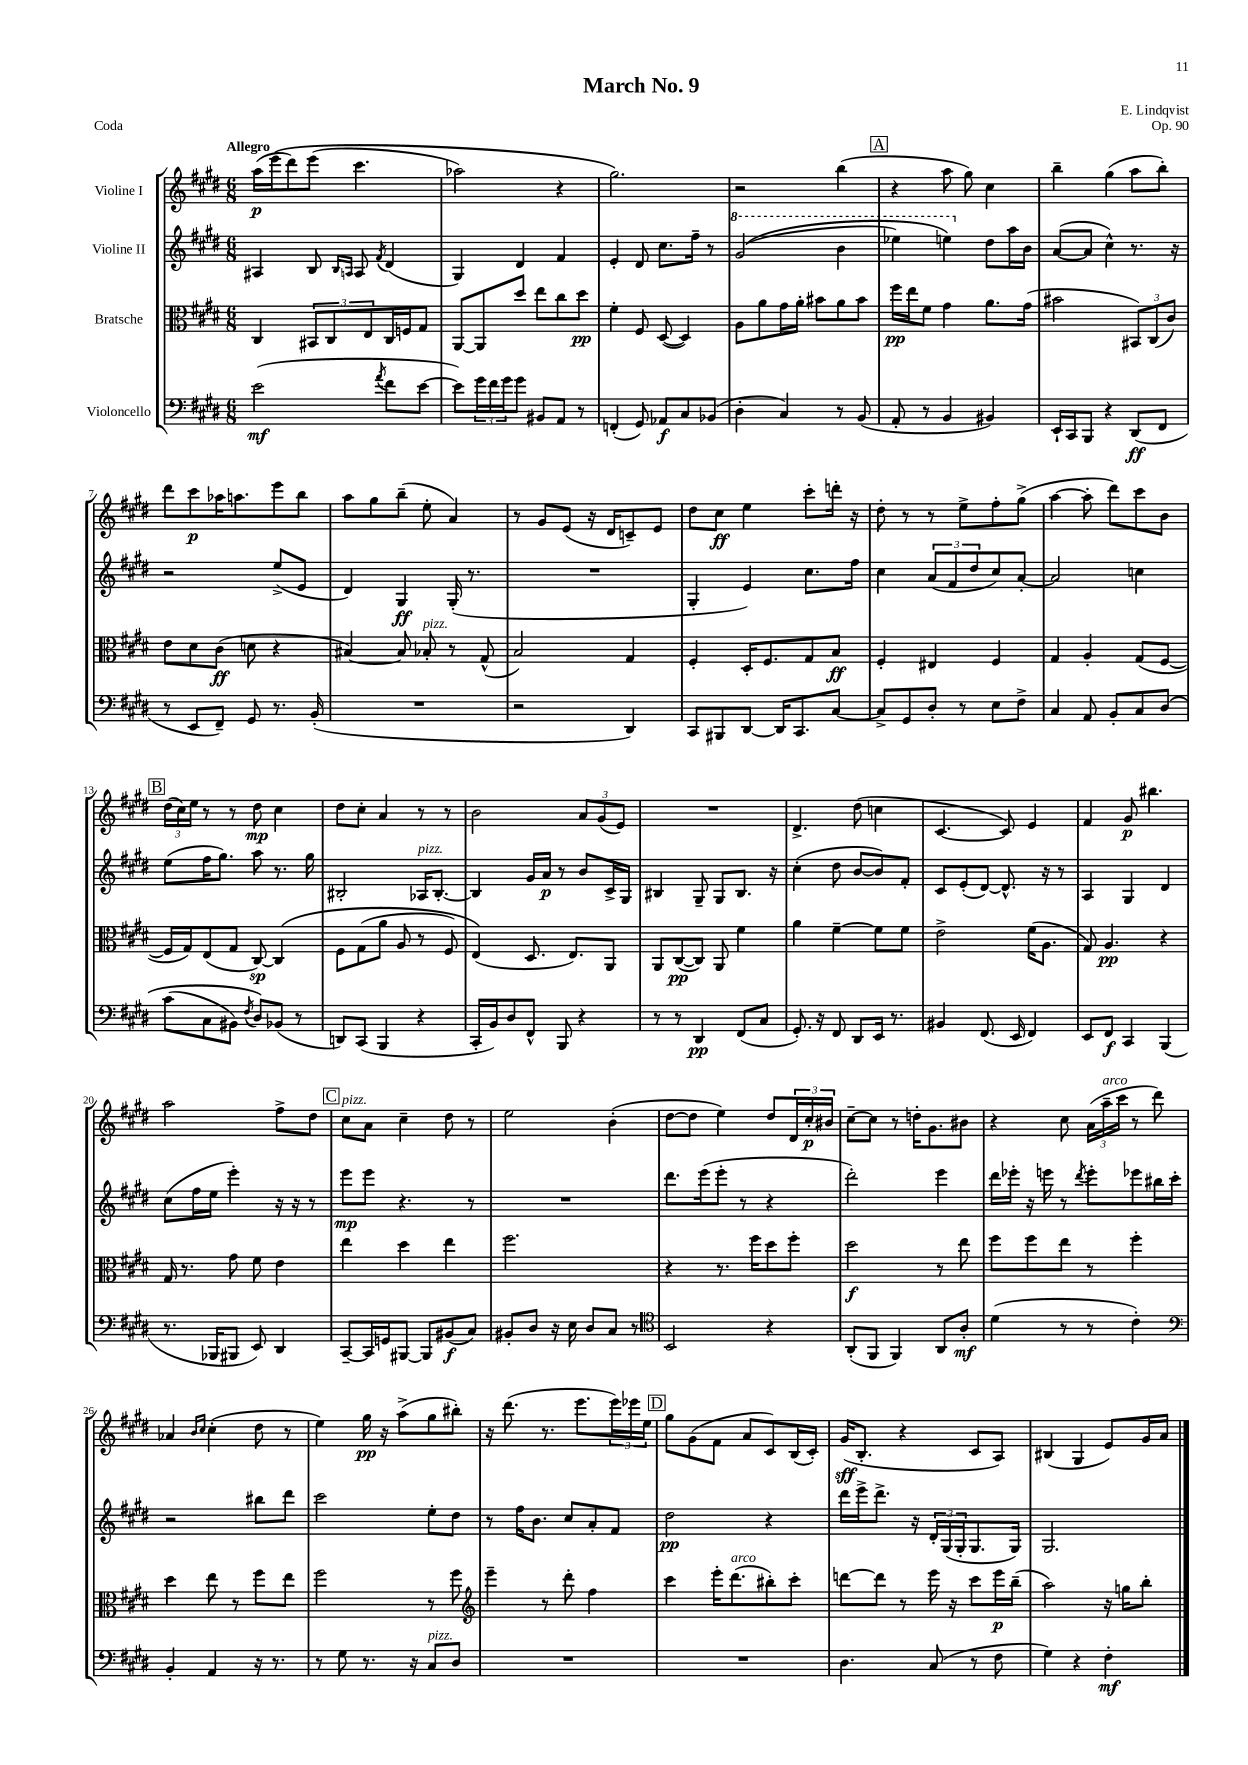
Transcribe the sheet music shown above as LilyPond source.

\header { title = "March No. 9" composer = "E. Lindqvist" opus = "Op. 90" piece = "Coda" }
<<
\new StaffGroup <<
\new Staff = "s0" \with { instrumentName = "Violine I" } {
    \clef treble \key e \major \numericTimeSignature \time 6/8 \tempo "Allegro"
    a''16\p( e'''16\( dis'''8) e'''8( cis'''4. |
    aes''2) r4 |
    gis''2.\) |
    r2 b''4( |
    \mark \markup { \box "A" } r4 a''8 gis''8) cis''4 |
    b''4-- gis''4( a''8 b''8-.) |
    dis'''8 cis'''8\p aes''16 a''8. e'''8 b''8 |
    a''8 gis''8 b''8--( e''8-. a'4) |
    r8 gis'8 e'8( r16 dis'16 c'8--) e'8 |
    dis''8 cis''8\ff e''4 cis'''8-. d'''16-. r16 |
    dis''8-. r8 r8 e''8-> fis''8-. gis''8->( |
    a''4~ a''8-. dis'''8) cis'''8 b'8 |
    \mark \markup { \box "B" } \tuplet 3/2 { dis''16( cis''16) e''16 } r8 r8 dis''8\mp cis''4 |
    dis''8 cis''8-. a'4 r8 r8 |
    b'2 \tuplet 3/2 { a'8 gis'8( e'8) } |
    R2. |
    dis'4.-> dis''8( c''4 |
    cis'4.~ cis'8) e'4 |
    fis'4 gis'8\p bis''4. |
    a''2 fis''8-> dis''8 |
    \mark \markup { \box "C" } cis''8^\markup { \italic "pizz." } a'8 cis''4-- dis''8 r8 |
    e''2 b'4-.( |
    dis''8~ dis''8 e''4) dis''8 \tuplet 3/2 { dis'16 cis''16-.\p bis'16 } |
    cis''8~-- cis''8 r8 d''16-. gis'8. bis'8 |
    r4 cis''8 \tuplet 3/2 { a'16( a''16--^\markup { \italic "arco" } cis'''16 } r8 dis'''8) |
    aes'4 \grace { b'16 cis''16 } cis''4-.( dis''8 r8 |
    e''4) gis''16\pp r16 a''8->( gis''8 bis''8-.) |
    r16 dis'''8.( r8. e'''8. \tuplet 3/2 { e'''16) ees'''16 e''16 } |
    \mark \markup { \box "D" } gis''8 gis'8( fis'8 a'8 cis'8) b16( cis'16-.) |
    gis'16\sff( b8.-. r4 cis'8 a8) |
    bis4( gis4 e'8) gis'16 a'16 \bar "|." |
}
\new Staff = "s1" \with { instrumentName = "Violine II" } {
    \clef treble \key e \major \numericTimeSignature \time 6/8
    ais4 b8 \grace { b16 a16 } a8 \acciaccatura { fis'8 } dis'4( |
    gis4) dis'4 fis'4 |
    e'4-. dis'8 cis''8. fis''16-- r8 |
    \ottava #1 gis''2(\( b''4 |
    \mark \markup { \box "A" } ees'''4) e'''4\) \ottava #0 dis''8 a''16 b'16 |
    a'8~( a'8 cis''4-^) r8. r16 |
    r2 e''8->( e'8 |
    dis'4) gis4\ff gis16-.( r8. |
    R2. |
    gis4-. e'4) cis''8. fis''16 |
    cis''4 \tuplet 3/2 { a'8( fis'8 dis''8 } cis''8) a'8~-. |
    a'2 c''4 |
    \mark \markup { \box "B" } e''8( fis''16 gis''8.) a''8 r8. gis''16 |
    bis2-. aes16^\markup { \italic "pizz." } bis8.~-. |
    bis4 gis'16 a'16\p r8 b'8 cis'16-> gis16 |
    bis4 gis8-- gis8 bis8. r16 |
    cis''4-.( dis''8 b'8~ b'8) fis'8-. |
    cis'8 e'8-.( dis'8~) dis'8.-^ r16 r8 |
    a4 gis4 dis'4 |
    cis''8( fis''16 e''16 e'''4-.) r16 r16 r8 |
    \mark \markup { \box "C" } e'''8\mp e'''8 r4. r8 |
    R2. |
    dis'''8. e'''16( e'''8-. r8 r4 |
    dis'''2-.) e'''4 |
    dis'''16 ees'''16-. r16 e'''16 r8 \acciaccatura { dis'''8 } e'''8-. ees'''8 bis''16 cis'''16-. |
    r2 bis''8 dis'''8 |
    cis'''2 e''8-. dis''8 |
    r8 fis''16 b'8. cis''8 a'8-. fis'8 |
    \mark \markup { \box "D" } dis''2\pp r4 |
    dis'''16 e'''16-> dis'''8.-> r16 \tuplet 3/2 { dis'16-. gis16( gis16-. } gis8. gis16) |
    gis2. \bar "|." |
}
\new Staff = "s2" \with { instrumentName = "Bratsche" } {
    \clef alto \key e \major \numericTimeSignature \time 6/8
    cis4 \tuplet 3/2 { bis,8 cis8 e8 } cis16 f16 gis8 |
    a,8~ a,8 dis''8 e''8 cis''8 dis''8\pp |
    fis'4-. fis8 dis8~( dis4) |
    a8 a'8 gis'16 a'16-. bis'8 a'8 bis'8 |
    \mark \markup { \box "A" } fis''16\pp e''16 fis'8 gis'4 a'8. gis'16( |
    bis'2 \tuplet 3/2 { bis,8) cis8( cis'8) } |
    e'8 dis'8 cis'8\ff( d'8 r4 |
    bis4~) bis8 bes8-.^\markup { \italic "pizz." } r8 gis8-^( |
    b2) gis4 |
    fis4-. dis16-. fis8. gis8 b8\ff |
    fis4-. eis4 fis4 |
    gis4 a4-. gis8( fis8~ |
    \mark \markup { \box "B" } fis16 gis16) e8( gis8 cis8~\sp) cis4\( |
    fis8 gis8( a'8 a8 r8 fis8) |
    e4(\) dis8. e8.) a,8 |
    a,8 cis8~\pp( cis8) a,8 fis'4 |
    a'4 fis'4~-- fis'8 fis'8 |
    e'2-> fis'16( a8. |
    gis8) a4.\pp r4 |
    gis16 r8. gis'8 fis'8 e'4 |
    \mark \markup { \box "C" } e''4 dis''4 e''4 |
    fis''2. |
    r4 r8. fis''16 dis''8 fis''8-. |
    dis''2\f r8 e''8 |
    fis''8 fis''8 e''8 r8 fis''4-. |
    dis''4 e''8 r8 fis''8 e''8 |
    fis''2 r8 fis''8 |
    \clef treble e'''4-- r8 dis'''8-. fis''4 |
    \mark \markup { \box "D" } cis'''4 e'''16-. dis'''8.^\markup { \italic "arco" }( bis''8-.) cis'''8-. |
    d'''8~ d'''8 r8 e'''16 r16 cis'''8 e'''16\p b''16--( |
    a''2) r16 g''16 b''8-. \bar "|." |
}
\new Staff = "s3" \with { instrumentName = "Violoncello" } {
    \clef bass \key e \major \numericTimeSignature \time 6/8
    e'2\mf( \acciaccatura { a'8 } fis'8 e'8~ |
    e'8) \tuplet 3/2 { gis'16 fis'16 gis'16 } gis'8 bis,8 a,8 r8 |
    f,4-.( gis,8) aes,8\f cis8 bes,8( |
    dis4-. cis4) r8 b,8( |
    \mark \markup { \box "A" } a,8-. r8 b,4 bis,4) |
    e,16-! cis,16 b,,8 r4 dis,8\ff( fis,8 |
    r8 e,8 fis,8--) gis,8 r8. b,16-.( |
    R2. |
    r2 dis,4) |
    cis,8 bis,,8 dis,8~ dis,16 cis,8. cis8~ |
    cis8-> gis,8 dis8-. r8 e8 fis8-> |
    cis4 a,8 b,8-. cis8 dis8\( |
    \mark \markup { \box "B" } cis'8( cis8 bis,8) \acciaccatura { fis8 } dis8\) bes,8( r8 |
    d,8) cis,8( b,,4 r4 |
    cis,16-. b,16) dis8 fis,8-^ b,,8 r4 |
    r8 r8 dis,4\pp fis,8( cis8 |
    gis,8.-.) r16 fis,8 dis,8 e,16 r8. |
    bis,4 fis,8.( e,16 fis,4) |
    e,8 fis,8\f cis,4 b,,4( |
    r8. bes,,16 bis,,8 e,8) dis,4 |
    \mark \markup { \box "C" } cis,8~-- cis,16 g,16 bis,,8~ bis,,8 bis,8\f( cis8) |
    bis,8-. dis8 r16 e16 dis8 cis8 r8 |
    \clef tenor b,2 r4 |
    a,8-.( fis,8 fis,4) a,8 a8-.\mf |
    dis'4( r8 r8 cis'4-.) |
    \clef bass b,4-. a,4 r16 r8. |
    r8 gis8 r8. r16 cis8^\markup { \italic "pizz." } dis8 |
    R2. |
    \mark \markup { \box "D" } R2. |
    dis4. cis8( r8 fis8 |
    gis4) r4 fis4-.\mf \bar "|." |
}
>>
>>
